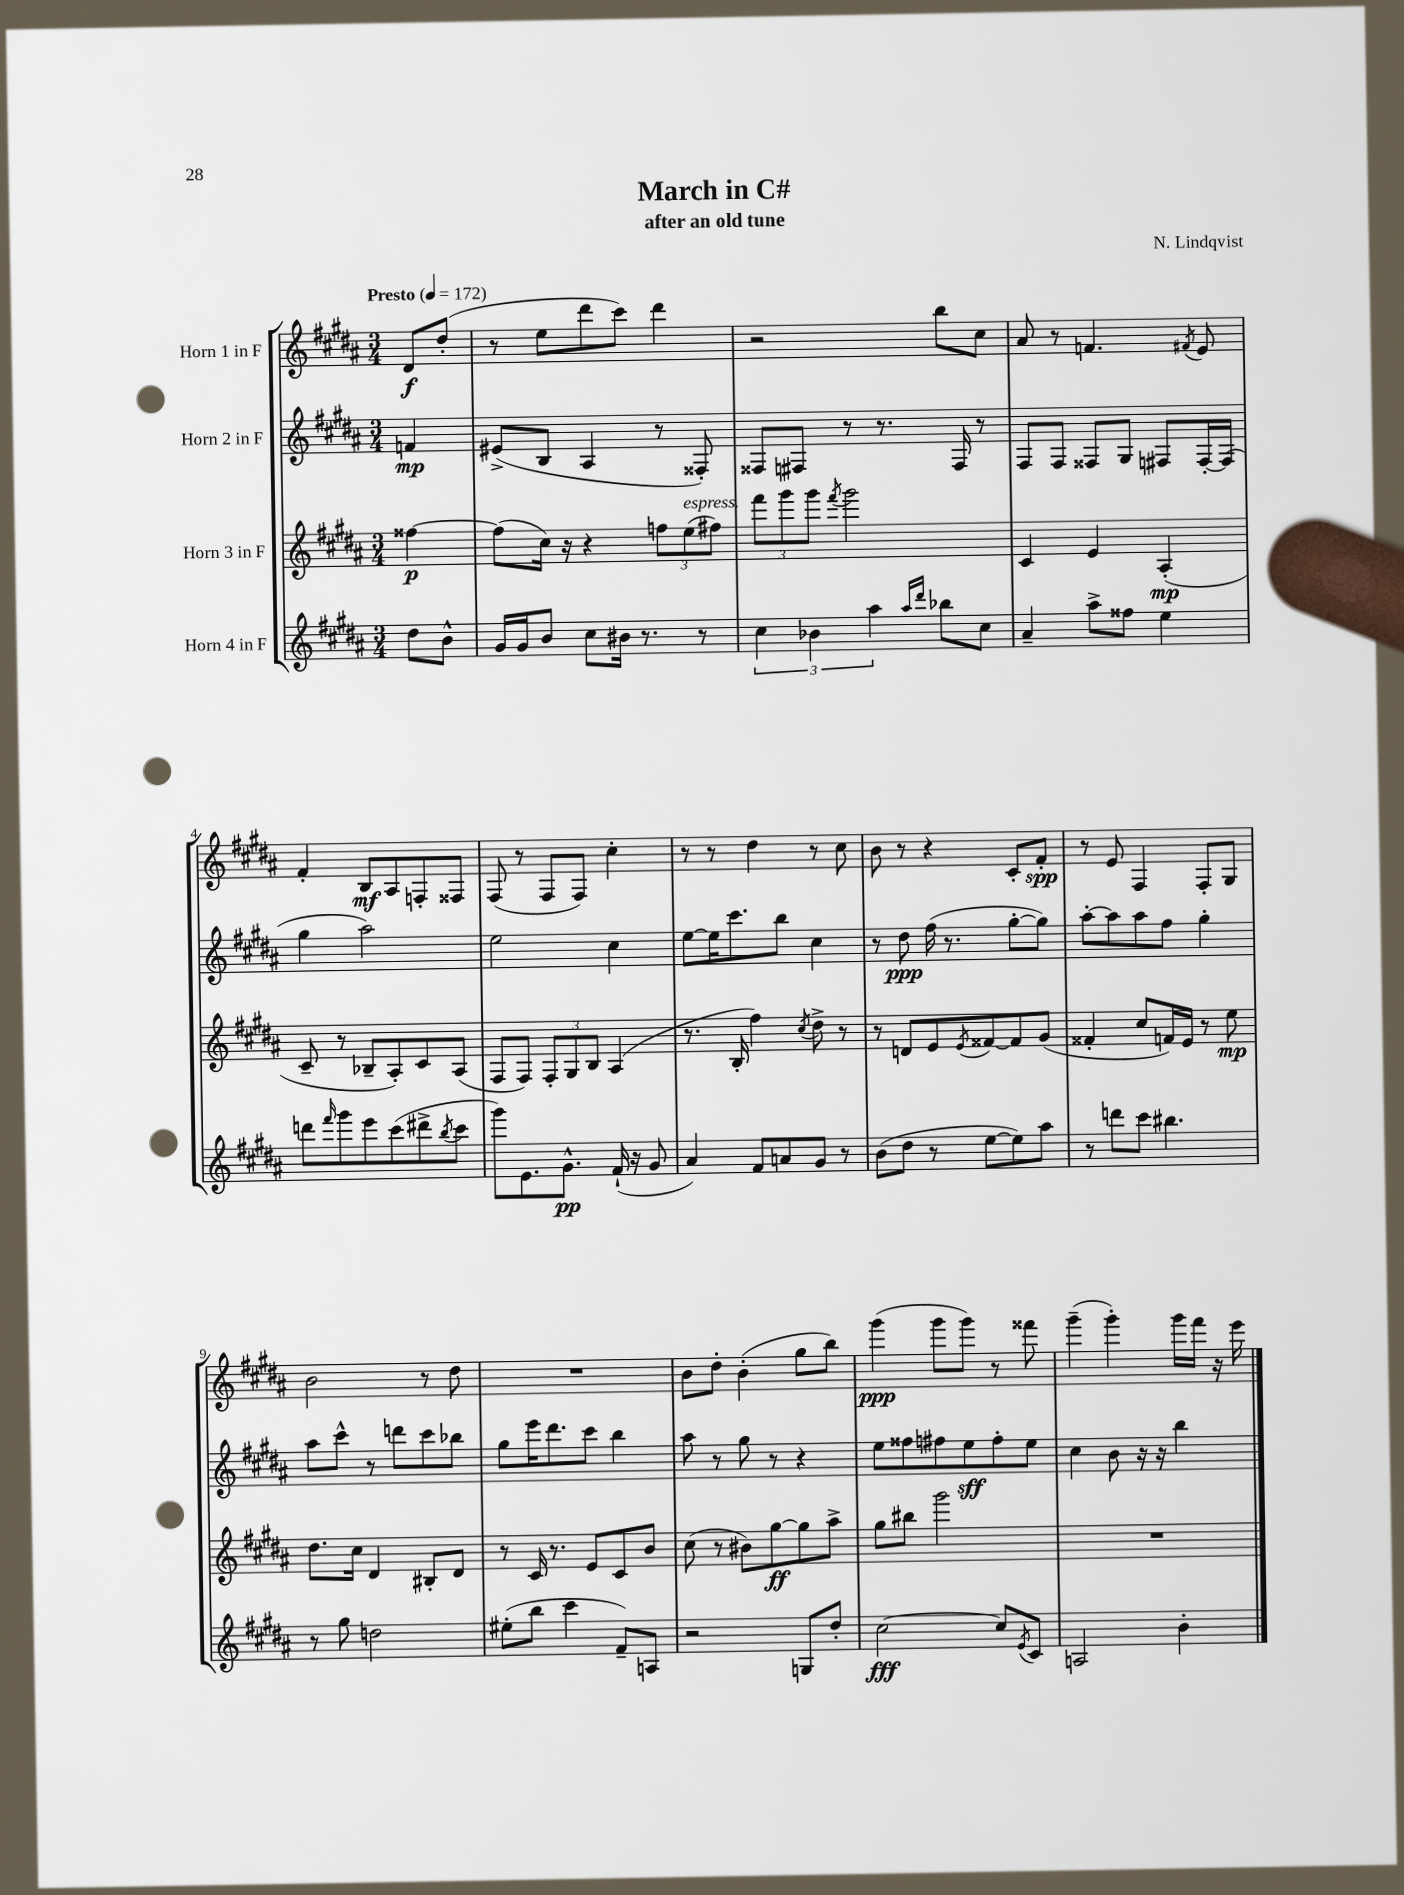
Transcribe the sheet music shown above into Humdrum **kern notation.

**kern	**kern	**kern	**kern
*staff4	*staff3	*staff2	*staff1
*clefG2	*clefG2	*clefG2	*clefG2
*k[f#c#g#d#a#]	*k[f#c#g#d#a#]	*k[f#c#g#d#a#]	*k[f#c#g#d#a#]
*M3/4	*M3/4	*M3/4	*M3/4
*MM172	*MM172	*MM172	*MM172
8dd#	[4ff##	4f	8d#
8b^^	.	.	(8dd#'
=	=	=	=
16g#	(8ff##]	(8e#^	8r
16g#	.	.	.
8b	16cc#)	8B	8ee
.	16r	.	.
8cc#	4r	4A#	8ddd#
16b#	.	.	8ccc#)
8.r	.	.	.
.	12ff	8r	4ddd#
.	(12ee	.	.
8r	.	8F##')	.
.	12ff#)	.	.
=	=	=	=
6cc#	12fff#	8F##	2r
.	12ggg#	.	.
.	.	8F#	.
6b-	12ggg#	.	.
.	8qfff#	.	.
.	2ggg#	8r	.
6aa#	.	.	.
.	.	8.r	.
16qqaa#	.	.	.
16qqddd#	.	.	.
8bb-	.	.	8bb
.	.	16F#	.
8cc#	.	8r	8cc#
=	=	=	=
4a#~	4c#	8F#	8a#
.	.	8F#	8r
8aa#^	4e	8F##	4.f
8ff##	.	8G#	.
4ee	(4A#'	8F#	.
.	.	.	8qf#
.	.	[16F#'	8e
.	.	(16F#]	.
=	=	=	=
8ddd	8c#~	4gg#	4f#'
16qqfff#	.	.	.
8ggg#	8r	.	.
8eee	8B-~	2aa#)	8B
(8ccc#	8A#')	.	8A#
8ddd#^	8c#	.	8F'
8qbb	.	.	.
8ccc#	(8A#	.	8F##
=	=	=	=
8ggg#)	8F#	2ee	(8F#
8.e	8F#)	.	8r
.	12F#'	.	8F#
8.g#^^	.	.	.
.	12G#	.	.
.	.	.	8F#)
.	12B	.	.
(16f#`	(4A#	4cc#	4cc#'
16r	.	.	.
8g#	.	.	.
=	=	=	=
4a#)	8.r	[8ee	8r
.	.	16ee]	8r
.	16B'	8.ccc#	.
8f#	4ff#)	.	4dd#
8a	.	8bb	.
.	8qcc#	.	.
8g#	8dd#^	4cc#	8r
8r	8r	.	8cc#
=	=	=	=
(8b	8r	8r	8b
8dd#	8d	8dd#	8r
8r	8e	(16ff#	4r
.	.	8.r	.
.	8qe	.	.
[8ee	[8f##	.	.
8ee])	8f##]	[8gg#'	8c#'
8aa#	(8g#	8gg#])	8f#'
=	=	=	=
8r	4f##'	[8aa#'	8r
8ddd	.	8aa#]	8e
8ccc#	8cc#	8aa#	4F#
4.bb#	16f)	8ff#	.
.	16e	.	.
.	8r	4gg#'	8F#'
.	8ee	.	8G#
=	=	=	=
8r	8.dd#	8aa#	2b
8gg#	.	8ccc#^^	.
.	16cc#	.	.
2dd	4d#	8r	.
.	.	8ddd	.
.	8B#'	8ccc#	8r
.	8d#	8bb-	8dd#
=	=	=	=
(8ee#'	8r	8gg#	2.r
8bb	16c#	16eee	.
.	8.r	8.ddd#	.
4ccc#	.	.	.
.	8e	8ccc#	.
8f#~)	8c#	4bb	.
8A	8b	.	.
=	=	=	=
2r	(8cc#	8aa#	8b
.	8r	8r	8dd#'
.	8b#)	8gg#	(4b'
.	[8gg#	8r	.
8G	8gg#]	4r	8gg#
8dd#'	8aa#^	.	8bb)
=	=	=	=
[2cc#	8gg#	8ee	(4ggg#
.	8bb#	8ff##	.
.	2ggg#	8ff#	8ggg#
.	.	8ee	8ggg#)
8cc#]	.	8ff#'	8r
8qe	.	.	.
8c#	.	8ee	8fff##
=	=	=	=
2A	2.r	4cc#	(4ggg#~
.	.	8b	4ggg#')
.	.	16r	.
.	.	16r	.
4b'	.	4bb	16ggg#
.	.	.	16fff#
.	.	.	16r
.	.	.	16eee
==	==	==	==
*-	*-	*-	*-
